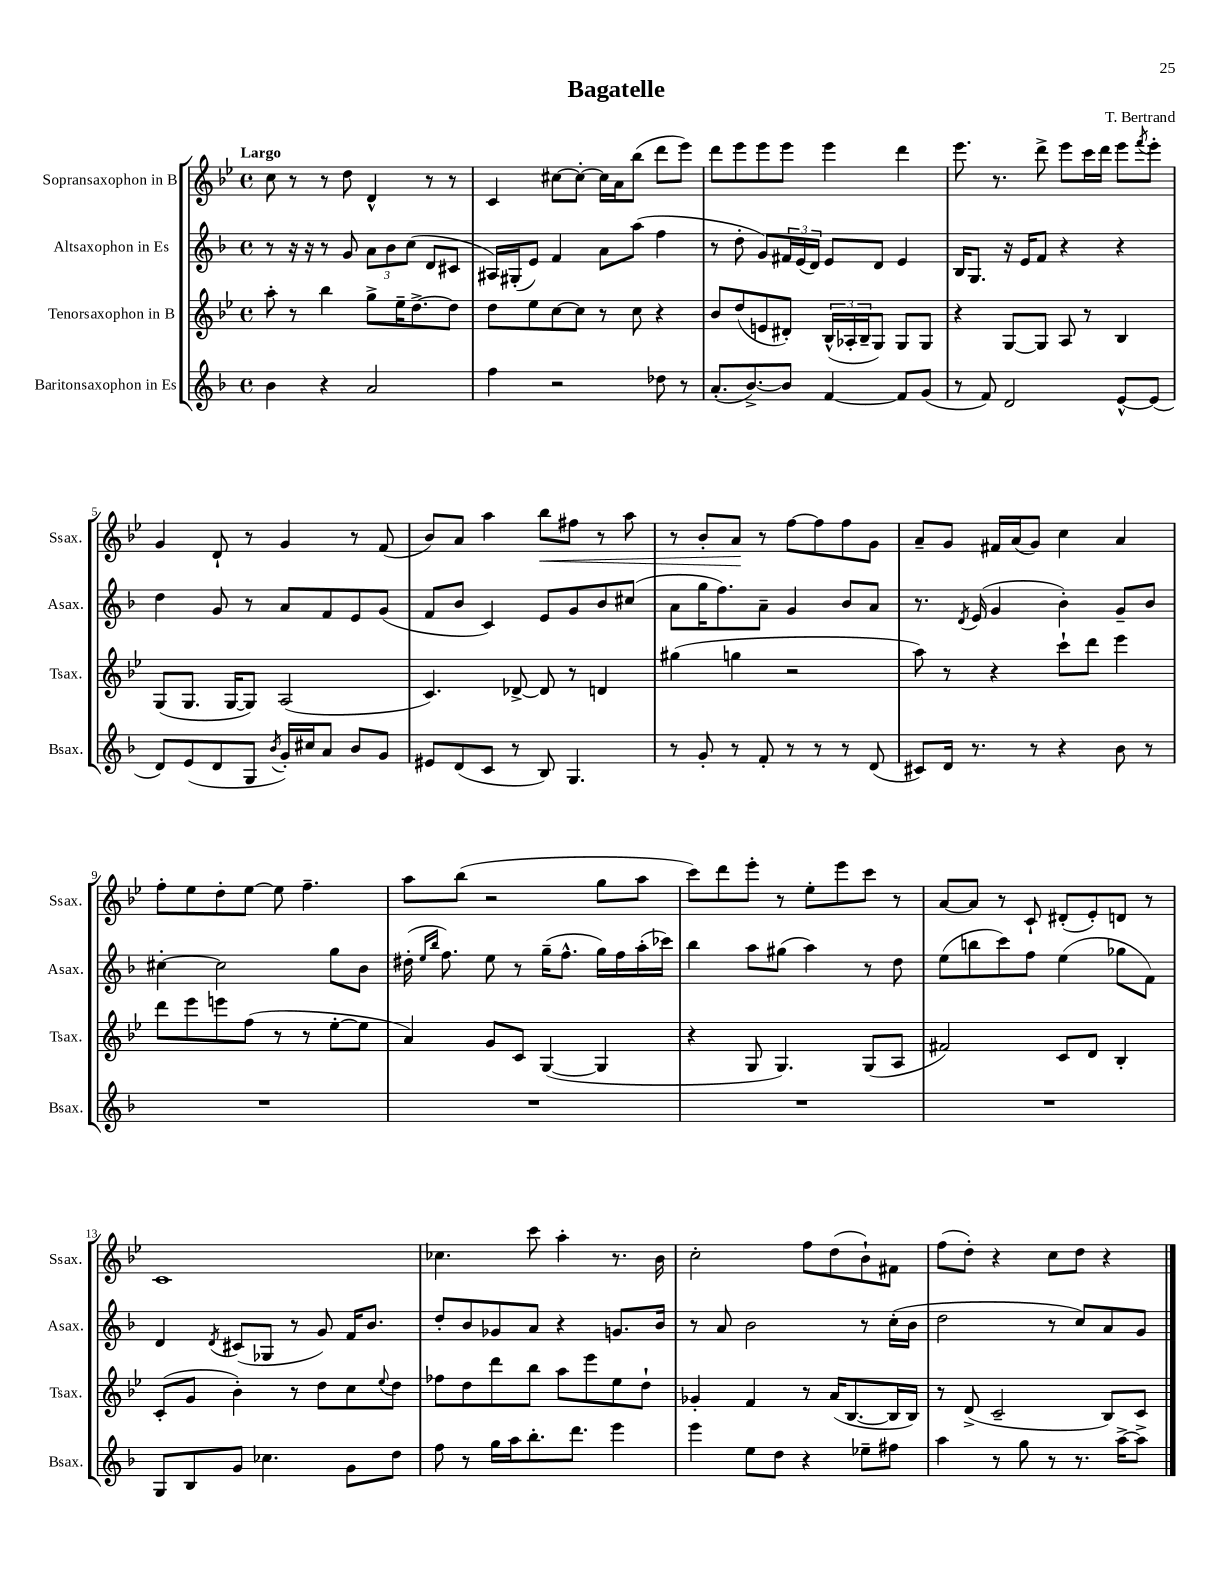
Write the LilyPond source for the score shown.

\header { title = "Bagatelle" composer = "T. Bertrand" }
<<
\new StaffGroup <<
\new Staff = "s0" \with { instrumentName = "Sopransaxophon in B" shortInstrumentName = "Ssax." } {
    \clef treble \key bes \major \defaultTimeSignature \time 4/4 \tempo "Largo"
    c''8 r8 r8 d''8 d'4-^ r8 r8 |
    c'4 cis''8~ cis''8~-. cis''16 a'16 bes''8( d'''8 ees'''8) |
    d'''8 ees'''8 ees'''8 ees'''8 ees'''4 d'''4 |
    ees'''8. r8. d'''8-> ees'''8 c'''16 d'''16 ees'''8 \acciaccatura { f'''8 } ees'''8-. |
    g'4 d'8-! r8 g'4 r8 f'8( |
    bes'8) a'8 a''4 bes''8\< fis''8 r8 a''8 |
    r8 bes'8-. a'8\! r8 f''8~ f''8 f''8 g'8 |
    a'8-- g'8 fis'16 a'16( g'8) c''4 a'4 |
    f''8-. ees''8 d''8-. ees''8~ ees''8 f''4.-- |
    a''8 bes''8( r2 g''8 a''8 |
    c'''8) d'''8 ees'''8-. r8 ees''8-. ees'''8 c'''8 r8 |
    a'8~ a'8 r8 c'8-! dis'8-.( ees'8-.) d'8 r8 |
    c'1 |
    ces''4. c'''8 a''4-. r8. bes'16 |
    c''2-. f''8 d''8( bes'8-!) fis'8 |
    f''8( d''8-.) r4 c''8 d''8 r4 \bar "|." |
}
\new Staff = "s1" \with { instrumentName = "Altsaxophon in Es" shortInstrumentName = "Asax." } {
    \clef treble \key f \major \defaultTimeSignature \time 4/4
    r8 r16 r16 r8 g'8 \tuplet 3/2 { a'8 bes'8 c''8( } d'8 cis'8 |
    ais16) gis16-.( e'8) f'4 a'8 a''8( f''4 |
    r8 d''8-. g'8) \tuplet 3/2 { fis'16 e'16( d'16) } e'8 d'8 e'4 |
    bes16 g8. r16 e'16 f'8 r4 r4 |
    d''4 g'8 r8 a'8 f'8 e'8 g'8( |
    f'8 bes'8 c'4) e'8 g'8 bes'8 cis''8( |
    a'8 g''16 f''8.) a'8-- g'4 bes'8 a'8 |
    r8. \acciaccatura { d'8 } e'16( g'4 bes'4-.) g'8-- bes'8 |
    cis''4~-. cis''2 g''8 bes'8 |
    dis''16-.( \grace { e''16 bes''16 } f''8.) e''8 r8 g''16--( f''8.-^ g''16) f''16 a''16-.( ces'''16) |
    bes''4 a''8 gis''8( a''4) r8 d''8 |
    e''8( b''8 c'''8) f''8 e''4( ges''8 f'8) |
    d'4 \acciaccatura { d'8 } cis'8( ges8 r8 g'8) f'16 bes'8. |
    d''8-. bes'8 ges'8 a'8 r4 g'8. bes'16 |
    r8 a'8 bes'2 r8 c''16-.( bes'16 |
    d''2 r8 c''8) a'8 g'8 \bar "|." |
}
\new Staff = "s2" \with { instrumentName = "Tenorsaxophon in B" shortInstrumentName = "Tsax." } {
    \clef treble \key bes \major \defaultTimeSignature \time 4/4
    a''8-. r8 bes''4 g''8-> ees''16-- d''8.~-> d''8 |
    d''8 ees''8 c''8~ c''8 r8 c''8 r4 |
    bes'8 d''8( e'8 dis'8-.) \tuplet 3/2 { bes16-^( aes16-. bes16-- } g8) g8 g8 |
    r4 g8~ g8 a8 r8 bes4 |
    g8( g8. g16~ g8) a2( |
    c'4.) des'8~-> des'8 r8 d'4 |
    gis''4( g''4 r2 |
    a''8) r8 r4 c'''8-! d'''8 ees'''4 |
    d'''8 ees'''8 e'''8 f''8( r8 r8 ees''8~-. ees''8 |
    a'4) g'8 c'8 g4~( g4 |
    r4 g8 g4.) g8( a8 |
    fis'2) c'8 d'8 bes4-. |
    c'8-.( g'8 bes'4-.) r8 d''8 c''8 \appoggiatura { ees''8 } d''8 |
    fes''8 d''8 d'''8 bes''8 a''8 ees'''8 ees''8 d''8-! |
    ges'4-. f'4 r8 a'16( bes8.~ bes16 bes16) |
    r8 d'8->( c'2-- bes8) c'8 \bar "|." |
}
\new Staff = "s3" \with { instrumentName = "Baritonsaxophon in Es" shortInstrumentName = "Bsax." } {
    \clef treble \key f \major \defaultTimeSignature \time 4/4
    bes'4 r4 a'2 |
    f''4 r2 des''8 r8 |
    a'8.-.( bes'8.~->) bes'8 f'4~ f'8 g'8( |
    r8 f'8) d'2 e'8~-^ e'8( |
    d'8) e'8( d'8 g8 \acciaccatura { bes'8 } g'16-.) cis''16 a'8 bes'8 g'8 |
    eis'8 d'8( c'8 r8 bes8) g4. |
    r8 g'8-. r8 f'8-. r8 r8 r8 d'8( |
    cis'8) d'16 r8. r8 r4 bes'8 r8 |
    R1 |
    R1 |
    R1 |
    R1 |
    g8 bes8 g'8 ces''4. g'8 d''8 |
    f''8 r8 g''16 a''16 bes''8.-. d'''8. e'''4 |
    e'''4 e''8 d''8 r4 ees''8-- fis''8 |
    a''4 r8 g''8 r8 r8. a''16~-> a''8-> \bar "|." |
}
>>
>>
